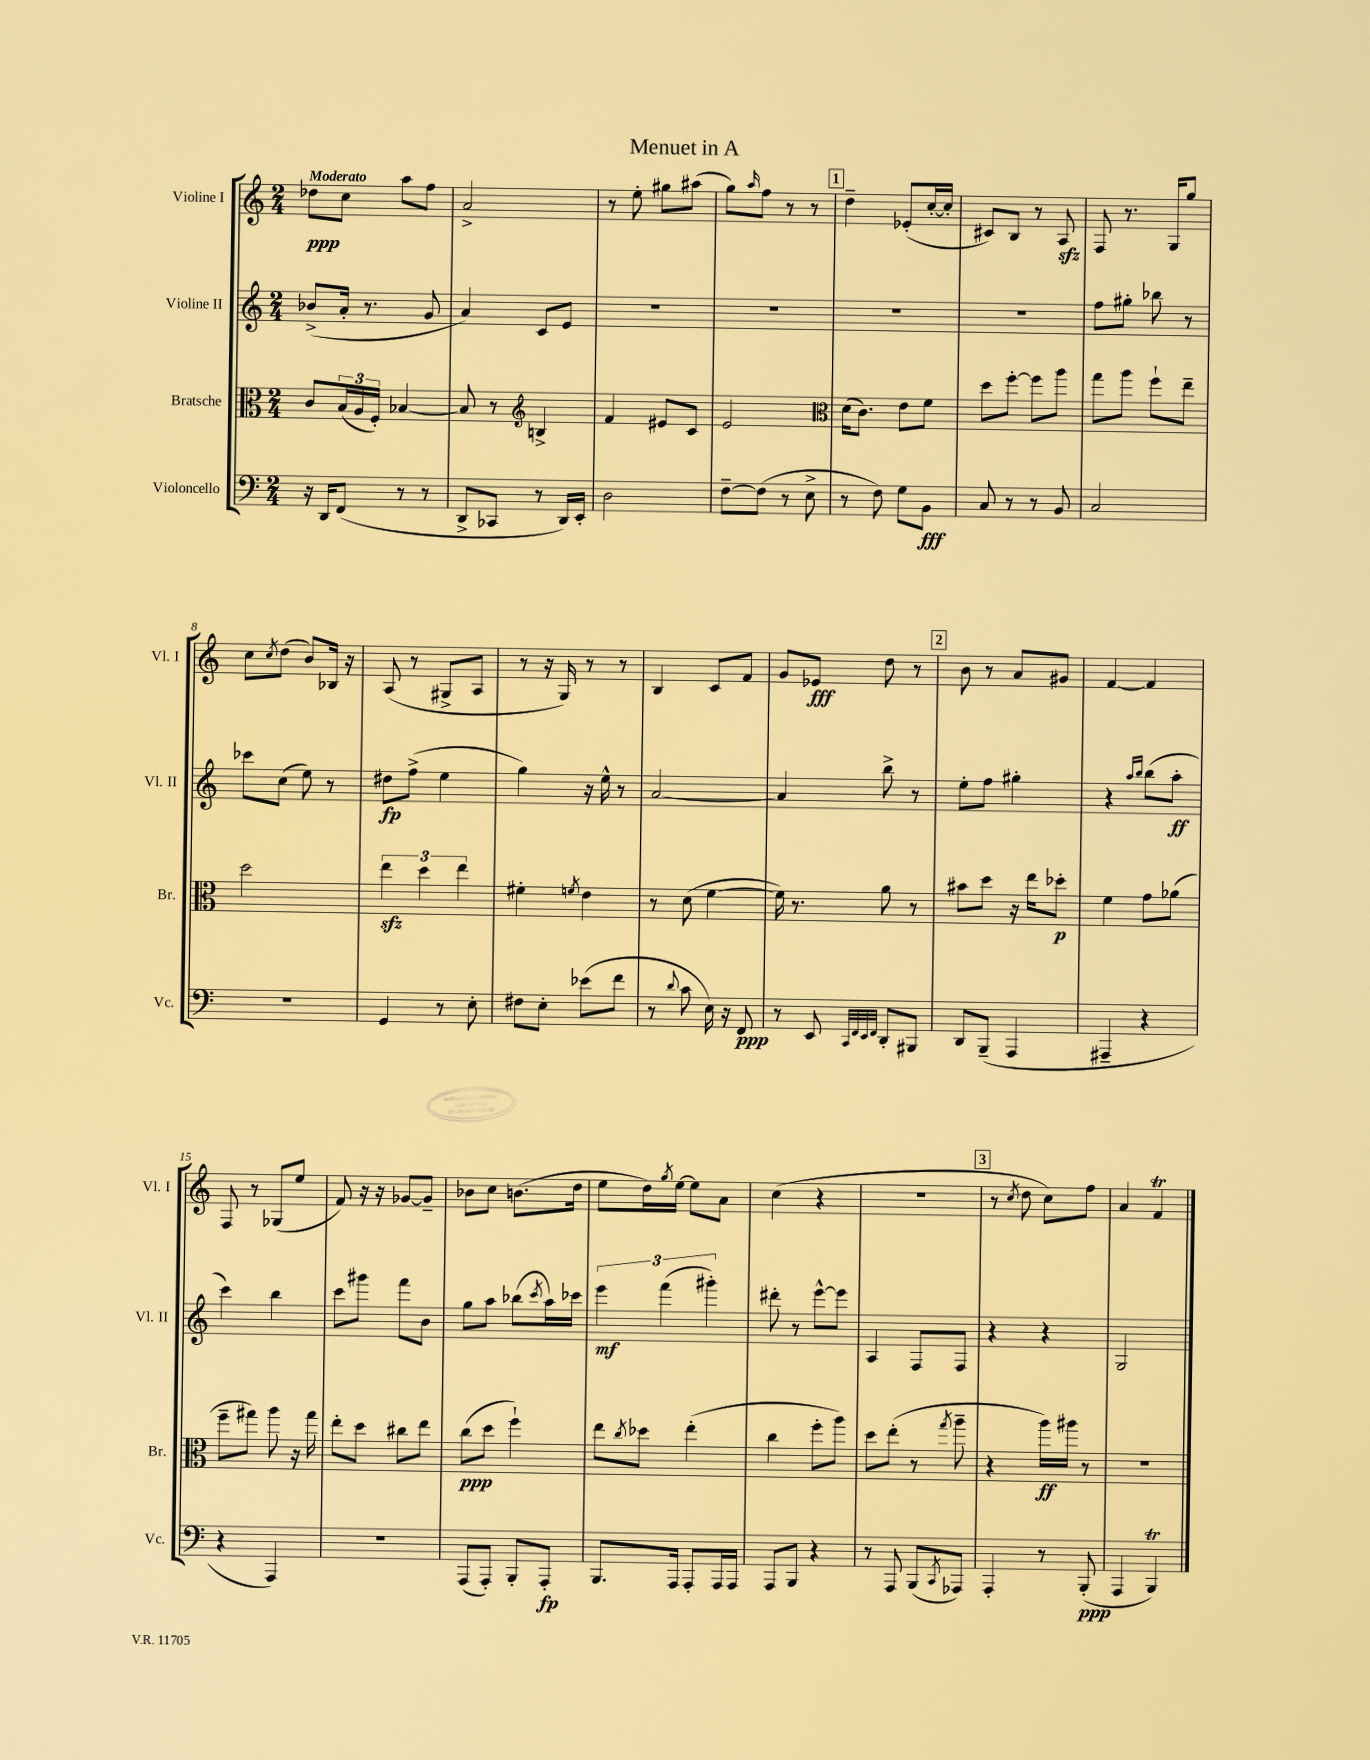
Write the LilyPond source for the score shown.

\header { title = "Menuet in A" }
<<
\new StaffGroup <<
\new Staff = "s0" \with { instrumentName = "Violine I" shortInstrumentName = "Vl. I" } {
    \clef treble \key c \major \numericTimeSignature \time 2/4 \tempo "Moderato"
    des''8\ppp c''8 a''8 f''8 |
    a'2-> |
    r8 e''8-. gis''8 ais''8( |
    g''8) \grace { a''16 } f''8 r8 r8 |
    \mark \markup { \box "1" } d''4-- ees'8-.( c''16~-. c''16-. |
    cis'8) b8 r8 a8\sfz |
    f8 r8. g16 g''8 |
    c''8 \acciaccatura { c''8 } d''8( b'8) bes16 r16 |
    a8( r8 gis8-> a8 |
    r8 r16 g16) r8 r8 |
    b4 c'8 f'8 |
    g'8 ees'8\fff d''8 r8 |
    \mark \markup { \box "2" } b'8 r8 a'8 gis'8 |
    f'4~ f'4 |
    f8 r8 ges8( e''8 |
    f'8) r16 r16 ges'8~ ges'8-- |
    bes'8 c''8 b'8.( d''16 |
    e''8 d''16) \acciaccatura { g''8 } e''16~ e''8 a'8 |
    c''4( r4 |
    r2 |
    \mark \markup { \box "3" } r8 \acciaccatura { c''8 } d''8 c''8) f''8 |
    a'4 f'4\trill \bar "|." |
}
\new Staff = "s1" \with { instrumentName = "Violine II" shortInstrumentName = "Vl. II" } {
    \clef treble \key c \major \numericTimeSignature \time 2/4
    bes'8->( a'16-. r8. g'8 |
    a'4) c'8 e'8 |
    R2 |
    R2 |
    \mark \markup { \box "1" } R2 |
    R2 |
    f''8 gis''8-. bes''8 r8 |
    ces'''8 c''8( e''8) r8 |
    dis''8\fp f''8->( e''4 |
    g''4) r16 e''16-^ r8 |
    a'2~ |
    a'4 b''8-> r8 |
    \mark \markup { \box "2" } e''8-. f''8 gis''4-. |
    r4 \grace { a''16 b''16 } b''8( a''8-.\ff |
    c'''4) b''4 |
    c'''8 gis'''8 f'''8 b'8 |
    g''8 a''8 bes''8( \acciaccatura { c'''8 } a''16) ces'''16 |
    \tuplet 3/2 { e'''4\mf f'''4( gis'''4-.) } |
    dis'''8-. r8 e'''8~-^ e'''8 |
    a4 f8 f8 |
    \mark \markup { \box "3" } r4 r4 |
    g2 \bar "|." |
}
\new Staff = "s2" \with { instrumentName = "Bratsche" shortInstrumentName = "Br." } {
    \clef alto \key c \major \numericTimeSignature \time 2/4
    c'8 \tuplet 3/2 { b16( a16 f16-.) } bes4~ |
    bes8 r8 \clef treble b4-> |
    f'4 eis'8 c'8 |
    e'2 |
    \mark \markup { \box "1" } \clef alto d'16( c'8.) e'8 f'8 |
    d''8 f''8~-. f''8 a''8 |
    g''8 a''8 f''8-! e''8-- |
    d''2 |
    \tuplet 3/2 { e''4\sfz d''4 e''4 } |
    fis'4-. \acciaccatura { f'8 } e'4 |
    r8 d'8( f'4~ |
    f'16) r8. a'8 r8 |
    \mark \markup { \box "2" } bis'8 d''8 r16 e''16 des''8-.\p |
    f'4 g'8 aes'8( |
    f''8-- gis''8) a''8 r16 gis''16 |
    e''8-. d''8 cis''8 e''8 |
    c''8\ppp( d''8 f''4-!) |
    e''8 \acciaccatura { c''8 } des''8 e''4-.( |
    c''4 f''8-. a''8) |
    d''8 e''8-.( r8 \acciaccatura { g''8 } a''8-- |
    \mark \markup { \box "3" } r4 a''16\ff) ais''16 r8 |
    R2 \bar "|." |
}
\new Staff = "s3" \with { instrumentName = "Violoncello" shortInstrumentName = "Vc." } {
    \clef bass \key c \major \numericTimeSignature \time 2/4
    r16 d,16 f,8( r8 r8 |
    d,8-> ces,8 r8 d,16) e,16-. |
    d2 |
    f8~-- f8( r8 e8-> |
    \mark \markup { \box "1" } r8 f8) g8 b,8\fff |
    c8 r8 r8 b,8 |
    c2 |
    R2 |
    g,4 r8 e8-. |
    fis8 e8-. ees'8( f'8 |
    r8 \appoggiatura { d'8 } c'8 e16) r16 f,8\ppp |
    r8 e,8 \grace { c,32 f,32 e,32 f,32 } d,8-. bis,,8 |
    \mark \markup { \box "2" } d,8 b,,8--( a,,4 |
    ais,,4-- r4 |
    r4 a,,4) |
    r2 |
    a,,8( a,,8-.) b,,8-. a,,8-.\fp |
    b,,8. a,,16 a,,8-. a,,16 a,,16 |
    a,,8 b,,8 r4 |
    r8 a,,8 b,,8( \acciaccatura { c,8 } aes,,8) |
    \mark \markup { \box "3" } a,,4-. r8 b,,8-.\ppp( |
    a,,4 b,,4\trill) \bar "|." |
}
>>
>>
